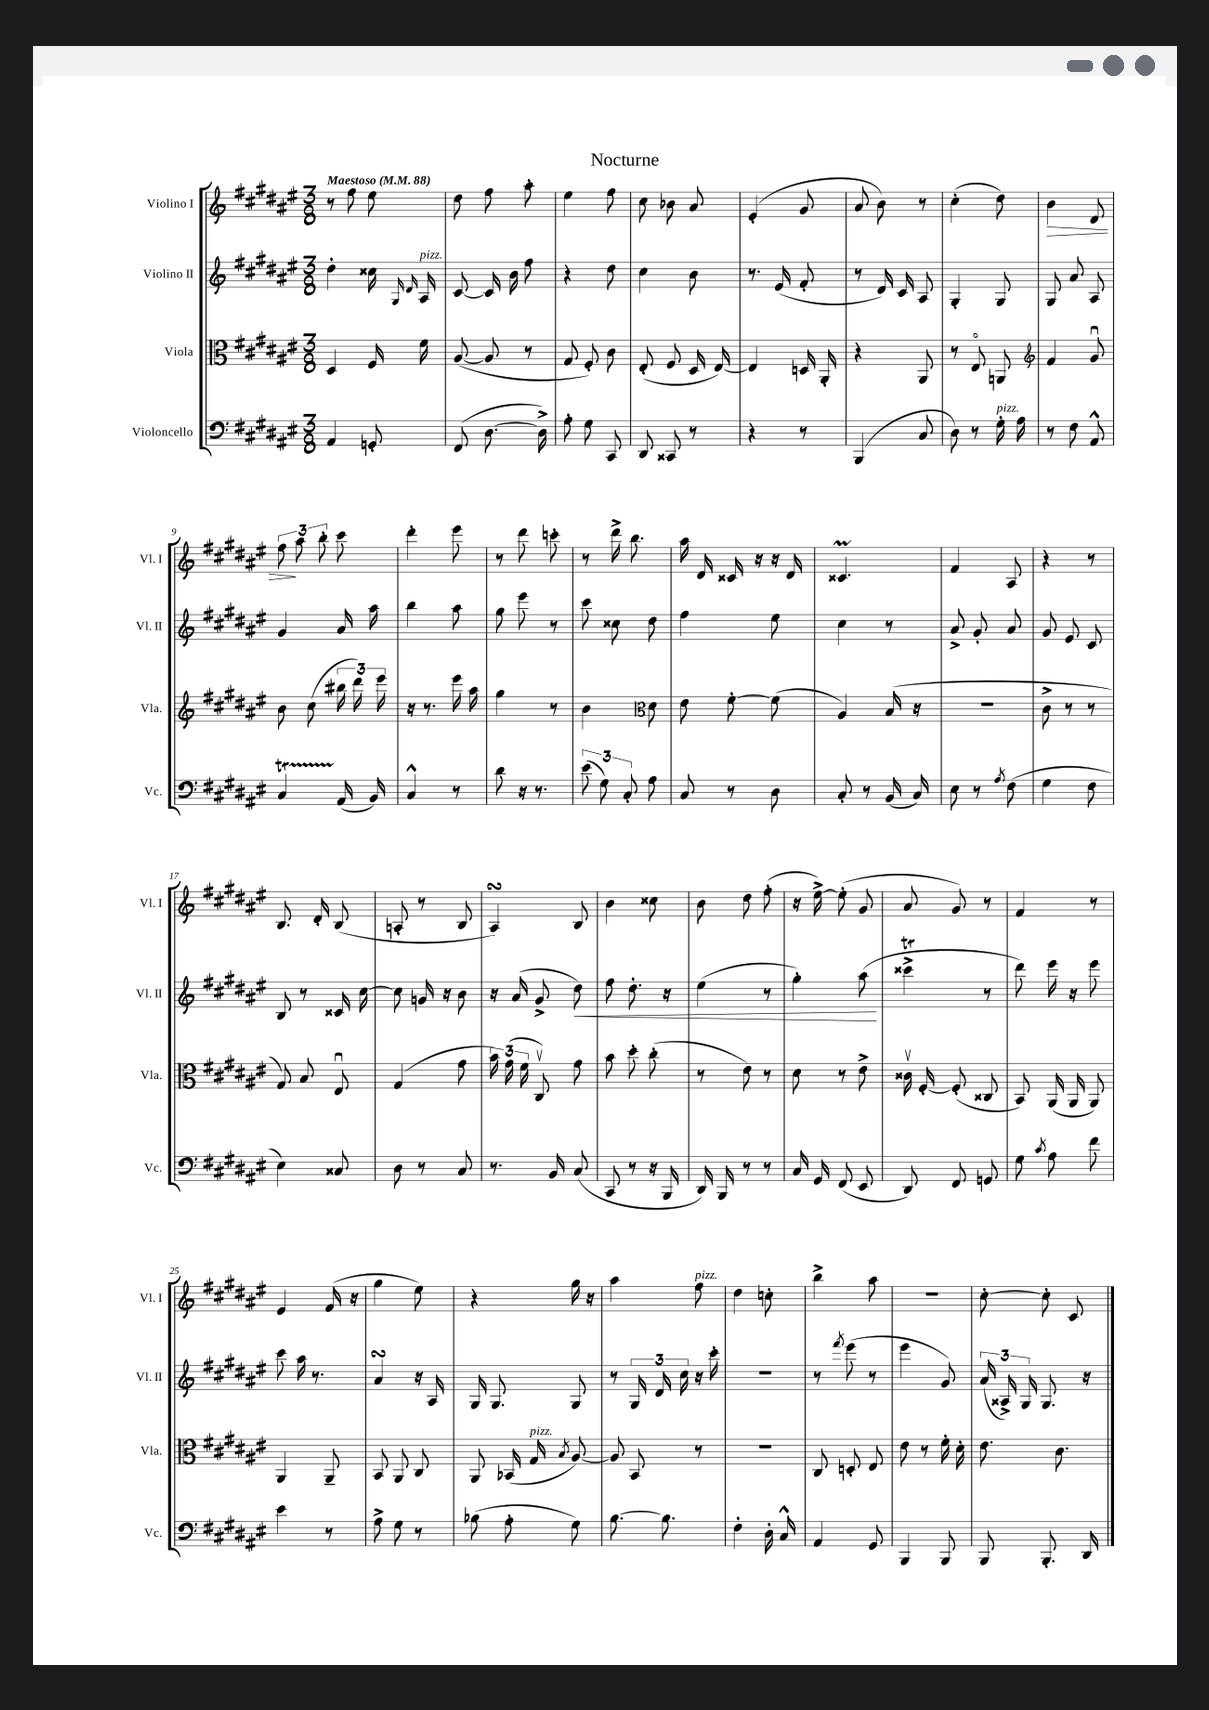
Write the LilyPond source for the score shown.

\header { title = "Nocturne" }
<<
\new StaffGroup <<
\new Staff = "s0" \with { instrumentName = "Violino I" shortInstrumentName = "Vl. I" } {
    \clef treble \key fis \major \numericTimeSignature \time 3/8 \tempo "Maestoso" 4 = 88
    \autoBeamOff r8 fis''8 eis''8 |
    dis''8 fis''8 ais''8-. |
    eis''4 fis''8 |
    cis''8 bes'8 ais'8 |
    eis'4-.( gis'8 |
    ais'8 b'8) r8 |
    cis''4-.( dis''8) |
    b'4\> dis'8 |
    \tuplet 3/2 { fis''8\! ais''8 b''8-. } cis'''8 |
    dis'''4-. eis'''8 |
    r8 dis'''8 c'''8-. |
    r8 dis'''16-> b''8. |
    ais''16 dis'16 cisis'16 r16 r16 dis'16 |
    cisis'4.\prall |
    fis'4 ais8 |
    r4 r8 |
    b8. dis'16-. b8( |
    a8-. r8 b8 |
    ais4\turn) b8 |
    b'4 cisis''8 |
    b'8 dis''8 fis''8-.( |
    r16 eis''16~->) eis''8-.( gis'8 |
    ais'8 gis'8) r8 |
    fis'4 r8 |
    eis'4 fis'16( r16 |
    gis''4 eis''8) |
    r4 gis''16 r16 |
    ais''4 fis''8^\markup { \italic "pizz." } |
    dis''4 c''8-. |
    b''4-> ais''8 |
    r4. |
    cis''8~-. cis''8-. cis'8 \bar "|." |
}
\new Staff = "s1" \with { instrumentName = "Violino II" shortInstrumentName = "Vl. II" } {
    \clef treble \key fis \major \numericTimeSignature \time 3/8
    \autoBeamOff dis''4-. cisis''16 \grace { gis16 dis'16 } ais16^\markup { \italic "pizz." } |
    cis'8~ cis'16 b'16 fis''8 |
    r4 dis''8 |
    cis''4 b'8 |
    r8. eis'16( fis'8-. |
    r8 dis'16) cis'16 ais8 |
    gis4-. gis8 |
    gis8 ais'8 ais8 |
    gis'4 ais'16 ais''16 |
    b''4 ais''8 |
    gis''8 eis'''8 r8 |
    cis'''8 cisis''8 dis''8 |
    fis''4 eis''8 |
    cis''4 r8 |
    ais'8-> gis'8-. ais'8 |
    gis'8 eis'8 cis'8 |
    b8 r8 cisis'16 cis''16~ |
    cis''8 g'16 r16 b'8 |
    r16 ais'16( gis'8-> dis''8\<) |
    fis''8 dis''8.-. r16 |
    eis''4( r8 |
    gis''4-.) ais''8\!( |
    cisis'''4->\trill r8 |
    dis'''8) eis'''16 r16 eis'''8 |
    cis'''8 ais''16 r8. |
    ais'4\turn r16 ais16 |
    gis16 gis8. gis8 |
    r8 \tuplet 3/2 { gis16 dis'16 cis''16 } r16 cis'''16-. |
    R4. |
    r8 \acciaccatura { fis'''8 } eis'''8( r8 |
    eis'''4 gis'8) |
    \tuplet 3/2 { ais'16( aisis16->) gis16 } gis8. r16 \bar "|." |
}
\new Staff = "s2" \with { instrumentName = "Viola" shortInstrumentName = "Vla." } {
    \clef alto \key fis \major \numericTimeSignature \time 3/8
    \autoBeamOff dis4 fis16 fis'16 |
    ais8~( ais8 r8 |
    gis8 fis8-.) cis'8 |
    eis8-.( fis8 dis16 eis16~) |
    eis4 d16 ais,16-. |
    r4 ais,8 |
    r8 eis8\flageolet a,8 |
    \clef treble fis'4 gis'8\downbow |
    b'8 cis''8( \tuplet 3/2 { bis''16 dis'''16) eis'''16 } |
    r16 r8. eis'''16 ais''16 |
    gis''4 r8 |
    b'4 \clef alto dis'8 |
    eis'8 fis'8~-. fis'8( |
    ais4) b16( r16 |
    R4. |
    cis'8-> r8 r8 |
    gis8) b8 eis8\downbow |
    gis4( gis'8 |
    \tuplet 3/2 { b'16) gis'16( fis'16 } cis8\upbow) gis'8 |
    b'8 dis''8-. cis''8-.( |
    r8 eis'8) r8 |
    dis'8 r8 eis'8-> |
    cisis'16\upbow fis16~-. fis8-.( cisis8 |
    b,8) ais,16( ais,16 ais,8) |
    ais,4 ais,8-- |
    b,8 ais,8 cis8 |
    ais,8 bes,16( gis16^\markup { \italic "pizz." } \acciaccatura { b8 } ais8~) |
    ais8 b,8 r8 |
    R4. |
    cis8 d8-. eis8 |
    eis'8 r8 fis'16-. dis'16-. |
    eis'8. cis'8. \bar "|." |
}
\new Staff = "s3" \with { instrumentName = "Violoncello" shortInstrumentName = "Vc." } {
    \clef bass \key fis \major \numericTimeSignature \time 3/8
    \autoBeamOff ais,4 g,8-. |
    fis,8( dis8.~ dis16->) |
    ais8-. gis8 cis,8 |
    dis,8 cisis,8 r8 |
    r4 r8 |
    b,,4( cis8 |
    dis8) r8 gis16-.^\markup { \italic "pizz." } ais16 |
    r8 fis8 ais,8-^ |
    cis4\startTrillSpan ais,16\stopTrillSpan( b,16) |
    cis4-^ r8 |
    dis'8 r16 r8. |
    \tuplet 3/2 { eis'8( gis8) cis8-. } ais8 |
    cis8 r8 dis8 |
    cis8-. r8 b,16( cis16) |
    eis8 r8 \acciaccatura { ais8 } fis8( |
    gis4 fis8 |
    eis4) cisis8 |
    dis8 r8 cis8 |
    r8. b,16 cis8( |
    cis,8 r8 r16 b,,16 |
    dis,16) b,,16 r8 r8 |
    cis16 gis,16 fis,8( eis,8 |
    dis,8) fis,8 g,8 |
    gis8 \acciaccatura { cis'8 } ais8 fis'8 |
    eis'4 r8 |
    ais8-> gis8 r8 |
    bes8( ais8-. gis8) |
    b8.~ b8. |
    fis4-. dis16-. cis16-^ |
    ais,4 gis,8 |
    b,,4 b,,8 |
    b,,8 b,,8.-. dis,16 \bar "|." |
}
>>
>>
